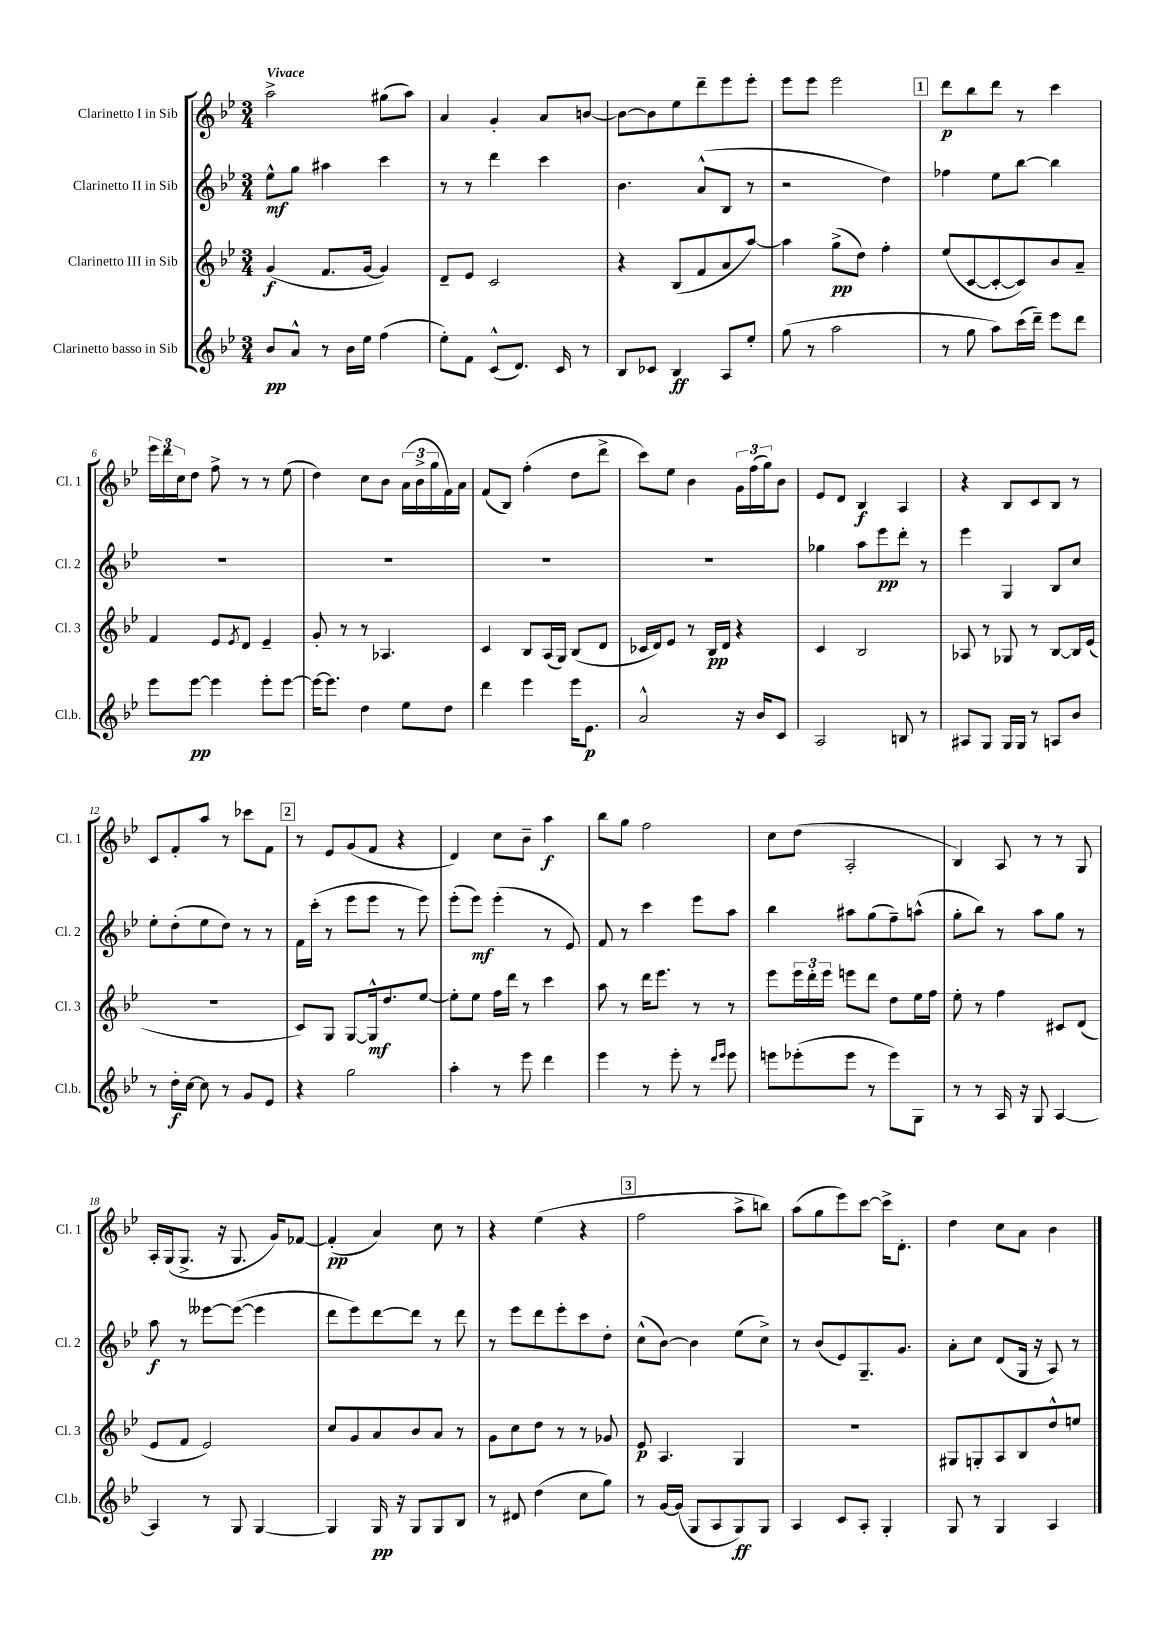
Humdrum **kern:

**kern	**kern	**kern	**kern
*staff4	*staff3	*staff2	*staff1
*clefG2	*clefG2	*clefG2	*clefG2
*k[b-e-]	*k[b-e-]	*k[b-e-]	*k[b-e-]
*M3/4	*M3/4	*M3/4	*M3/4
8b-	(4g	8ee-^^	2aa^
8a^^	.	8gg	.
8r	8.f	4aa#	.
16b-	.	.	.
16ee-	[16g	.	.
(4ff	4g])	4ccc	(8gg#
.	.	.	8aa)
=	=	=	=
8ee-')	8d~	8r	4a
8f	8e-	8r	.
(8c^^	2c	4ddd	4g'
8.d)	.	.	.
.	.	4ccc	8a
16c	.	.	.
8r	.	.	[8b
=	=	=	=
8B-	4r	4.b-	8b_
8c-	.	.	8b]
4B-	(8B-	.	8ee-
.	8f	(8a^^	8ddd~
8A	8a	8B-	8eee-
8ee-'	[8aa)	8r	8eee-'
=	=	=	=
(8gg	4aa]	2r	8eee-
8r	.	.	8eee-
2aa	(8gg^	.	2eee-
.	8dd)	.	.
.	4ff'	4dd)	.
=	=	=	=
8r	(8ee-	4ff-	8ddd
8gg	[8c	.	8bb-
8aa)	8c'_	8ee-	8ddd
(16ccc	8c])	[8bb-	8r
16ddd~)	.	.	.
8eee-	8b-	4bb-]	4ccc
8ddd	8a~	.	.
=	=	=	=
8eee-	4f	2.r	24eee-
.	.	.	24ddd
.	.	.	24cc
[8eee-	.	.	8dd
4eee-]	8e-	.	8ff^
.	8qe-	.	.
.	8d	.	8r
8eee-'	4e-~	.	8r
[8eee-	.	.	(8ee-
=	=	=	=
16eee-_	8g'	2.r	4dd)
8.eee-]	.	.	.
.	8r	.	.
4dd	8r	.	8cc
.	4.A-	.	8b-
8ee-	.	.	(24a
.	.	.	24b-^
.	.	.	24gg
8dd	.	.	16f)
.	.	.	16a
=	=	=	=
4ddd	4c	2.r	(8f
.	.	.	8B-)
4eee-	8B-	.	(4ff'
.	(16A	.	.
.	16G)	.	.
16eee-	(8B-	.	8dd
8.e-	.	.	.
.	8d	.	8ddd^
=	=	=	=
2a^^	16c-	2.r	8ccc)
.	16d)	.	.
.	8e-	.	8ee-
.	8r	.	4b-
.	16B-	.	.
.	16d	.	.
16r	4r	.	24g
.	.	.	(24ff
16b-	.	.	.
.	.	.	24gg)
8c	.	.	8b-
=	=	=	=
2A	4c	4gg-	8e-
.	.	.	8d
.	2B-	8aa	4B-
.	.	8eee-	.
8B	.	8ddd'	4A
8r	.	8r	.
=	=	=	=
8A#	8A-	4eee-	4r
8G	8r	.	.
16G	8G-	4G	8B-
16G	.	.	.
8r	8r	.	8c
8A	[8B-	8B-	8B-
8b-	16B-]	8cc	8r
.	(16e-	.	.
=	=	=	=
8r	2.r	8ee-'	8c
16dd'	.	(8dd'	8f'
[16cc	.	.	.
8cc]	.	8ee-	8aa
8r	.	8dd)	8r
8g	.	8r	8ccc-
8e-	.	8r	8f
=	=	=	=
4r	8c)	16f	8r
.	.	(16ccc'	.
.	8G	8r	8e-
2gg	[8G	8eee-	(8g
.	16G^^]	8eee-	8f
.	8.dd	.	.
.	.	8r	4r
.	[8ee-	8eee-)	.
=	=	=	=
4aa'	8ee-']	(8eee-'	4d)
.	8ee-	8eee-)	.
8r	16ff	(4eee-'	8cc
.	16ddd	.	.
8eee-	8r	.	8b-~
4ddd	4ccc	8r	4aa
.	.	8e-)	.
=	=	=	=
4eee-	8aa	8f	8bb-
.	8r	8r	8gg
8r	16ddd	4ccc	2ff
.	8.eee-	.	.
8eee-'	.	.	.
8r	8r	8eee-	.
16qqddd	.	.	.
16qqeee-	.	.	.
8eee-	8r	8aa	.
=	=	=	=
8eee	8eee-	4bb-	8cc
(8eee-'	24eee-	.	(8dd
.	24ddd'	.	.
.	24eee-	.	.
8eee-	8eee	8aa#	2A'
8r	8ddd	(8gg	.
8eee-)	8dd	8ff~)	.
8G	16ee-	(8aa^^	.
.	16ff	.	.
=	=	=	=
8r	8ee-'	8gg'	4B-)
8r	8r	8bb-)	.
16A	4ff	8r	8A
16r	.	.	.
8G	.	8aa	8r
[4A	8c#	8gg	8r
.	(8d	8r	8G
=	=	=	=
4A]	8e-	8aa	16A'
.	.	.	(16G
.	8f	8r	8.G^
8r	2e-)	[8eee--	.
.	.	.	16r
8G	.	(8eee--_	8.G
[4G	.	4eee--]	.
.	.	.	16g)
.	.	.	[8f-
=	=	=	=
4G]	8cc	8ddd	(4f-']
.	8g	8eee-)	.
16G	8a	[8ddd	4a)
16r	.	.	.
8G	8b-	8ddd]	.
8G	8a	8r	8cc
8B-	8r	8ddd	8r
=	=	=	=
8r	8g	8r	4r
8d#	8cc	8eee-	.
(4dd	8dd	8ddd	(4ee-
.	8r	8eee-'	.
8cc	8r	8ccc	4r
8gg)	8g-	8dd'	.
=	=	=	=
8r	8e-	(8cc^^	2ff
[16g	4.A	[8b-)	.
(16g]	.	.	.
8G	.	4b-]	.
8A	.	.	.
8G)	4G	(8ee-	8aa^
8G	.	8cc^)	8bb)
=	=	=	=
4A	2.r	8r	(8aa
.	.	(8b-	8gg
8c	.	8e-)	8eee-)
8A'	.	8.G~	[8ccc
4G'	.	.	16ccc^]
.	.	8.g	8.d'
=	=	=	=
8G	8G#	8a'	4dd
8r	8G'	8cc	.
4G	8A	(8d	8cc
.	8B-	16G	8a
.	.	16r	.
4A	8dd^^	8A)	4b-
.	8ee	8r	.
==	==	==	==
*-	*-	*-	*-
